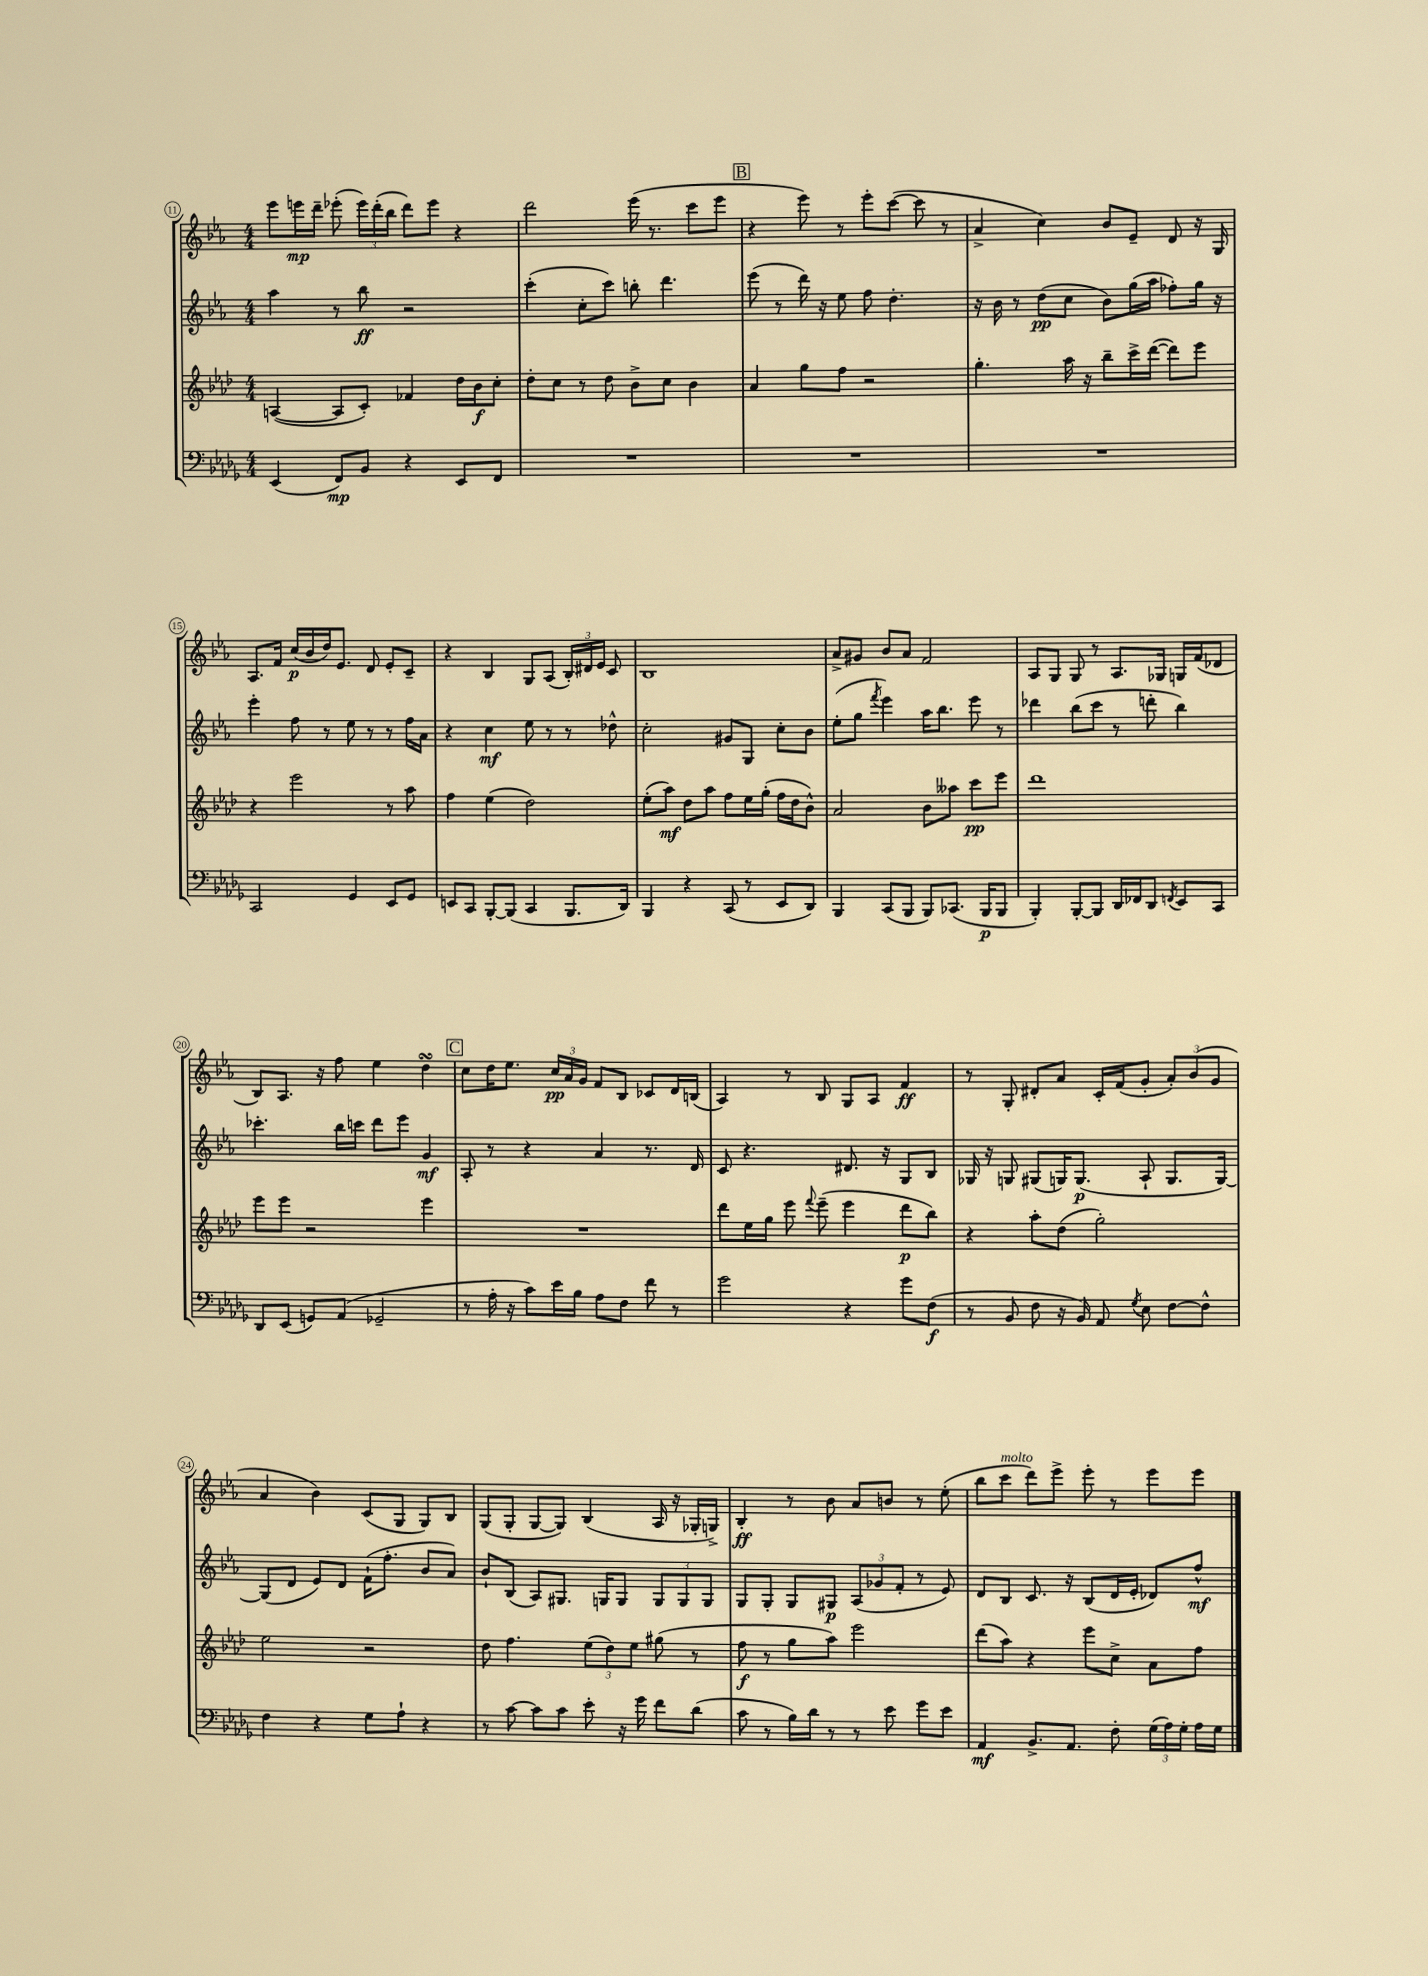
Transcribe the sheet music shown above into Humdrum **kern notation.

**kern	**dynam	**kern	**dynam	**kern	**dynam	**kern	**dynam
*part4	*part4	*part3	*part3	*part2	*part2	*part1	*part1
*staff4	*staff4	*staff3	*staff3	*staff2	*staff2	*staff1	*staff1
*clefF4	*	*clefG2	*	*clefG2	*	*clefG2	*
*k[b-e-a-d-g-]	*	*k[b-e-a-d-]	*	*k[b-e-a-]	*	*k[b-e-a-]	*
*M4/4	*	*M4/4	*	*M4/4	*	*M4/4	*
=11	=11	=11	=11	=11	=11	=11	=11
(4EE-/	.	([4An/	.	4aa-\	.	8eee-\L	.
.	.	.	.	.	.	16eeen\L	mp
.	.	.	.	.	.	16ddd~\JJ	.
8FF/L)	mp	8A/L]	.	8r	.	(8eee-X'\	.
8BB-/J	.	8c'/J)	.	8bb-\	ff	24eee-\LL)	.
.	.	.	.	.	.	(24ddd'\	.
.	.	.	.	.	.	24bb-\JJ	.
4r	.	4f-X/	.	2r	.	8ddd\L)	.
.	.	.	.	.	.	8eee-\J	.
8EE-/L	.	16dd-\LL	.	.	.	4r	.
.	.	16b-\J	f	.	.	.	.
8FF/J	.	8cc'\J	.	.	.	.	.
=12	=12	=12	=12	=12	=12	=12	=12
1r	.	8dd-'\L	.	(4ccc'\	.	2ddd\	.
.	.	8cc\J	.	.	.	.	.
.	.	8r	.	8cc'\L	.	.	.
.	.	8dd-\	.	8ccc\J)	.	.	.
.	.	8b-^\L	.	8bbn'\	.	(16eee-\	.
.	.	.	.	.	.	8.r	.
.	.	8cc\J	.	4.ddd\	.	.	.
.	.	4b-\	.	.	.	8ccc\L	.
.	.	.	.	.	.	8eee-\J	.
!!LO:REH:place=s1:t=B
=13	=13	=13	=13	=13	=13	=13	=13
1r	.	4a-/	.	(8eee-\	.	4r	.
.	.	.	.	8r	.	.	.
.	.	8gg\L	.	16ddd\)	.	8eee-\)	.
.	.	.	.	16r	.	.	.
.	.	8ff\J	.	8ee-\	.	8r	.
.	.	2r	.	8ff\	.	8eee-'\L	.
.	.	.	.	4.dd'\	.	([8ccc\J	.
.	.	.	.	.	.	8ccc\]	.
.	.	.	.	.	.	8r	.
=14	=14	=14	=14	=14	=14	=14	=14
1r	.	4.gg'\	.	16r	.	4a-^/	.
.	.	.	.	16b-\	.	.	.
.	.	.	.	8r	.	.	.
.	.	.	.	(8dd\L	pp	4cc\)	.
.	.	16aa-\	.	8cc\J	.	.	.
.	.	16r	.	.	.	.	.
.	.	8bb-~\L	.	8b-\L)	.	8b-/L	.
.	.	16ccc^\L	.	(16gg\L	.	8e-~/J	.
.	.	([16ddd-\JJ	.	16aa-\JJ	.	.	.
.	.	8ddd-\L])	.	8ff-X'\L)	.	8d/	.
.	.	8eee-\J	.	16gg\Jk	.	16r	.
.	.	.	.	16r	.	16G/	.
!!LO:LB:g=z
=15	=15	=15	=15	=15	=15	=15	=15
2CC/	.	4r	.	4eee-'\	.	8.A-/L	.
.	.	.	.	.	.	16f/Jk	.
.	.	2eee-\	.	8ff\	.	(16cc/LL	p
.	.	.	.	.	.	16b-/	.
.	.	.	.	8r	.	16dd/J)	.
.	.	.	.	.	.	8.e-/J	.
4GG-/	.	.	.	8ee-\	.	.	.
.	.	.	.	8r	.	8d/	.
8EE-/L	.	8r	.	8r	.	8e-'/L	.
8GG-/J	.	8aa-\	.	16ff\LL	.	8c~/J	.
.	.	.	.	16a-\JJ	.	.	.
=16	=16	=16	=16	=16	=16	=16	=16
8EEn/L	.	4ff\	.	4r	.	4r	.
8CC/J	.	.	.	.	.	.	.
[8BBB-'/L	.	(4ee-\	.	4cc\	mf	4B-/	.
(8BBB-/J]	.	.	.	.	.	.	.
4CC/	.	2dd-\)	.	8ee-\	.	8G/L	.
.	.	.	.	8r	.	(8A-/J	.
8.BBB-/L	.	.	.	8r	.	24B-'/LL)	.
.	.	.	.	.	.	24d#X/	.
.	.	.	.	.	.	24e-/JJ	.
.	.	.	.	8dd-X^^\	.	8c/	.
16DD-/Jk)	.	.	.	.	.	.	.
=17	=17	=17	=17	=17	=17	=17	=17
4BBB-/	.	(8ee-'\L	.	2cc'\	.	1B-	.
.	.	8aa-\J)	mf	.	.	.	.
4r	.	8dd-\L	.	.	.	.	.
.	.	8aa-\J	.	.	.	.	.
(8CC/	.	8ff\L	.	8g#X/L	.	.	.
8r	.	16ee-\L	.	8G/J	.	.	.
.	.	(16gg'\JJ	.	.	.	.	.
8EE-/L	.	16ff\LL	.	8cc'\L	.	.	.
.	.	16dd-\J	.	.	.	.	.
8DD-/J)	.	8b-^^\J)	.	8b-\J	.	.	.
=18	=18	=18	=18	=18	=18	=18	=18
4BBB-/	.	2a-/	.	(8ee-'\L	.	8a-^/L	.
.	.	.	.	8gg\J	.	8g#X/J	.
.	.	.	.	8qfff/	.	.	.
(8CC/L	.	.	.	4eee-\)	.	8b-/L	.
8BBB-/J	.	.	.	.	.	8a-/J	.
8BBB-/L)	.	8b-\L	.	16aa-\KL	.	2f/	.
.	.	.	.	8.bb-\J	.	.	.
(8.CC-X/J	.	8aa--X\J	.	.	.	.	.
.	.	8ccc\L	pp	8eee-\	.	.	.
16BBB-/KL	p	.	.	.	.	.	.
8BBB-/J	.	8eee-\J	.	8r	.	.	.
=19	=19	=19	=19	=19	=19	=19	=19
4BBB-'/)	.	1ddd-	.	4ddd-X\	.	8A-/L	.
.	.	.	.	.	.	8G/J	.
[8BBB-'/L	.	.	.	(8bb-\L	.	8G/	.
8BBB-/J]	.	.	.	8ccc\J	.	8r	.
16DD-/LL	.	.	.	8r	.	8.A-/L	.
16FF-X/J	.	.	.	.	.	.	.
8DD-/J	.	.	.	8dddn'\	.	.	.
.	.	.	.	.	.	16G-X/Jk	.
8qFFn/	.	.	.	.	.	.	.
8EE-/L	.	.	.	4bb-\)	.	16Gn/LL	.
.	.	.	.	.	.	(16f/J	.
8CC/J	.	.	.	.	.	8d-X/J	.
!!LO:LB:g=z
=20	=20	=20	=20	=20	=20	=20	=20
8DD-/L	.	8eee-\L	.	4.ccc-X'\	.	8B-/L)	.
(8EE-/J	.	8eee-\J	.	.	.	8.A-/J	.
8GGn/L)	.	2r	.	.	.	.	.
.	.	.	.	.	.	16r	.
(8AA-/J	.	.	.	16bb-\LL	.	8ff\	.
.	.	.	.	16cccn\JJ	.	.	.
2GG-X~/	.	.	.	8ddd\L	.	4ee-\	.
.	.	.	.	8eee-\J	.	.	.
.	.	4eee-\	.	4g/	mf	4ddsSsS\	.
!!LO:REH:place=s1:t=C
=21	=21	=21	=21	=21	=21	=21	=21
8r	.	1r	.	8A-'/	.	8cc\L	.
16A-'\	.	.	.	8r	.	16dd\K	.
16r	.	.	.	.	.	8.ee-\J	.
8c\L)	.	.	.	4r	.	.	.
16e-\L	.	.	.	.	.	24cc/LL	pp
.	.	.	.	.	.	24a-/	.
16B-\JJ	.	.	.	.	.	.	.
.	.	.	.	.	.	24g/JJ	.
8A-\L	.	.	.	4a-/	.	8f/L	.
8F\J	.	.	.	.	.	8B-/J	.
8f\	.	.	.	8.r	.	8c-X/L	.
8r	.	.	.	.	.	16d/L	.
.	.	.	.	16d/	.	(16Bn/JJ	.
=22	=22	=22	=22	=22	=22	=22	=22
2g-\	.	8ddd-\L	.	8c/	.	4A-/)	.
.	.	16ee-\L	.	4.r	.	.	.
.	.	16gg\JJ	.	.	.	.	.
.	.	8eee-\	.	.	.	8r	.
.	.	8qqfff/	.	.	.	.	.
.	.	(8eee-~\	.	.	.	8B-/	.
4r	.	4eee-\	.	8.d#X/	.	8G/L	.
.	.	.	.	.	.	8A-/J	.
.	.	.	.	16r	.	.	.
8g-\L	.	8ddd-\L	p	8G/L	.	4f/	ff
(8F\J	f	8bb-\J)	.	8B-/J	.	.	.
=23	=23	=23	=23	=23	=23	=23	=23
8r	.	4r	.	16G-X/	.	8r	.
.	.	.	.	16r	.	.	.
8BB-/	.	.	.	8Gn/	.	8G'/	.
8F\	.	8aa-'\L	.	(8G#X/L	.	8d#X'/L	.
16r	.	(8dd-\J	.	16Gn/K)	.	8a-/J	.
16BB-/)	.	.	.	(8.G/J	p	.	.
8AA-/	.	2gg'\)	.	.	.	16c'/LL	.
.	.	.	.	.	.	(16f/J	.
8qG-/	.	.	.	.	.	.	.
8E-\	.	.	.	8A-`/	.	8g'/J	.
[8F\L	.	.	.	8.G/L	.	12a-'/L)	.
.	.	.	.	.	.	(12b-/	.
8F^^\J]	.	.	.	.	.	.	.
.	.	.	.	.	.	12g/J	.
.	.	.	.	[16G/Jk)	.	.	.
!!LO:LB:g=z
=24	=24	=24	=24	=24	=24	=24	=24
4F\	.	2ee-\	.	(8G/L]	.	4a-/	.
.	.	.	.	8d/J	.	.	.
4r	.	.	.	8e-/L)	.	4b-\)	.
.	.	.	.	8d/J	.	.	.
8G-\L	.	2r	.	(16f`\KL	.	(8c/L	.
.	.	.	.	8.ff'\J	.	.	.
8A-`\J	.	.	.	.	.	8G/J	.
4r	.	.	.	8b-/L	.	8G/L)	.
.	.	.	.	8a-/J)	.	8B-/J	.
=25	=25	=25	=25	=25	=25	=25	=25
8r	.	8dd-\	.	8b-`/L	.	(8G/L	.
[8c\	.	4.ff\	.	(8B-/J	.	8G'/J	.
8c\L]	.	.	.	8A-/L)	.	[8G/L	.
8c\J	.	.	.	8.G#X/J	.	8G/J])	.
8e-'\	.	(12ee-\L	.	.	.	(4B-/	.
.	.	.	.	16Gn/KL	.	.	.
.	.	12dd-\)	.	.	.	.	.
16r	.	.	.	8G/J	.	.	.
.	.	12ee-\J	.	.	.	.	.
16g-\	.	.	.	.	.	.	.
8f\L	.	(8gg#X\	.	12G/L	.	16A-/	.
.	.	.	.	.	.	16r	.
.	.	.	.	12G/	.	.	.
(8d-\J	.	8r	.	.	.	16G-X'/LL	.
.	.	.	.	12G/J	.	.	.
.	.	.	.	.	.	16Gn^/JJ)	.
=26	=26	=26	=26	=26	=26	=26	=26
8c\	.	8ff\	f	8G/L	.	4B-'/	ff
8r	.	8r	.	8G'/J	.	.	.
16B-\LL)	.	8gg\L	.	8G/L	.	8r	.
16d-\JJ	.	.	.	.	.	.	.
8r	.	8aa-\J)	.	8G#X/J	p	8b-\	.
8r	.	2eee-\	.	(12A-/L	.	8a-/L	.
.	.	.	.	12g-X/	.	.	.
8e-\	.	.	.	.	.	8bn/J	.
.	.	.	.	12f'/J	.	.	.
8g-\L	.	.	.	8r	.	8r	.
8e-\J	.	.	.	8e-/)	.	(8ee-'\	.
=27	=27	=27	=27	=27	=27	=27	=27
4AA-/	mf	(8ddd-\L	.	8d/L	.	8bb-\L	.
!	!	!	!	!	!	!LO:TX:a:i:t=molto	!
.	.	8aa-\J)	.	8B-/J	.	8ccc\J	.
8.BB-^/L	.	4r	.	8.c/	.	8ddd\L)	.
.	.	.	.	.	.	8eee-^\J	.
8.AA-/J	.	.	.	16r	.	.	.
.	.	8eee-\L	.	(8B-/L	.	8eee-'\	.
8F'\	.	8cc^\J	.	16d/L	.	8r	.
.	.	.	.	16e-'/JJ	.	.	.
(24G-\LL	.	8a-\L	.	8d-X/L)	.	8eee-\L	.
24A-\)	.	.	.	.	.	.	.
24G-'\JJ	.	.	.	.	.	.	.
16A-\LL	.	8ff\J	.	8ff^^/J	mf	8eee-\J	.
16G-\JJ	.	.	.	.	.	.	.
==	==	==	==	==	==	==	==
*-	*-	*-	*-	*-	*-	*-	*-
